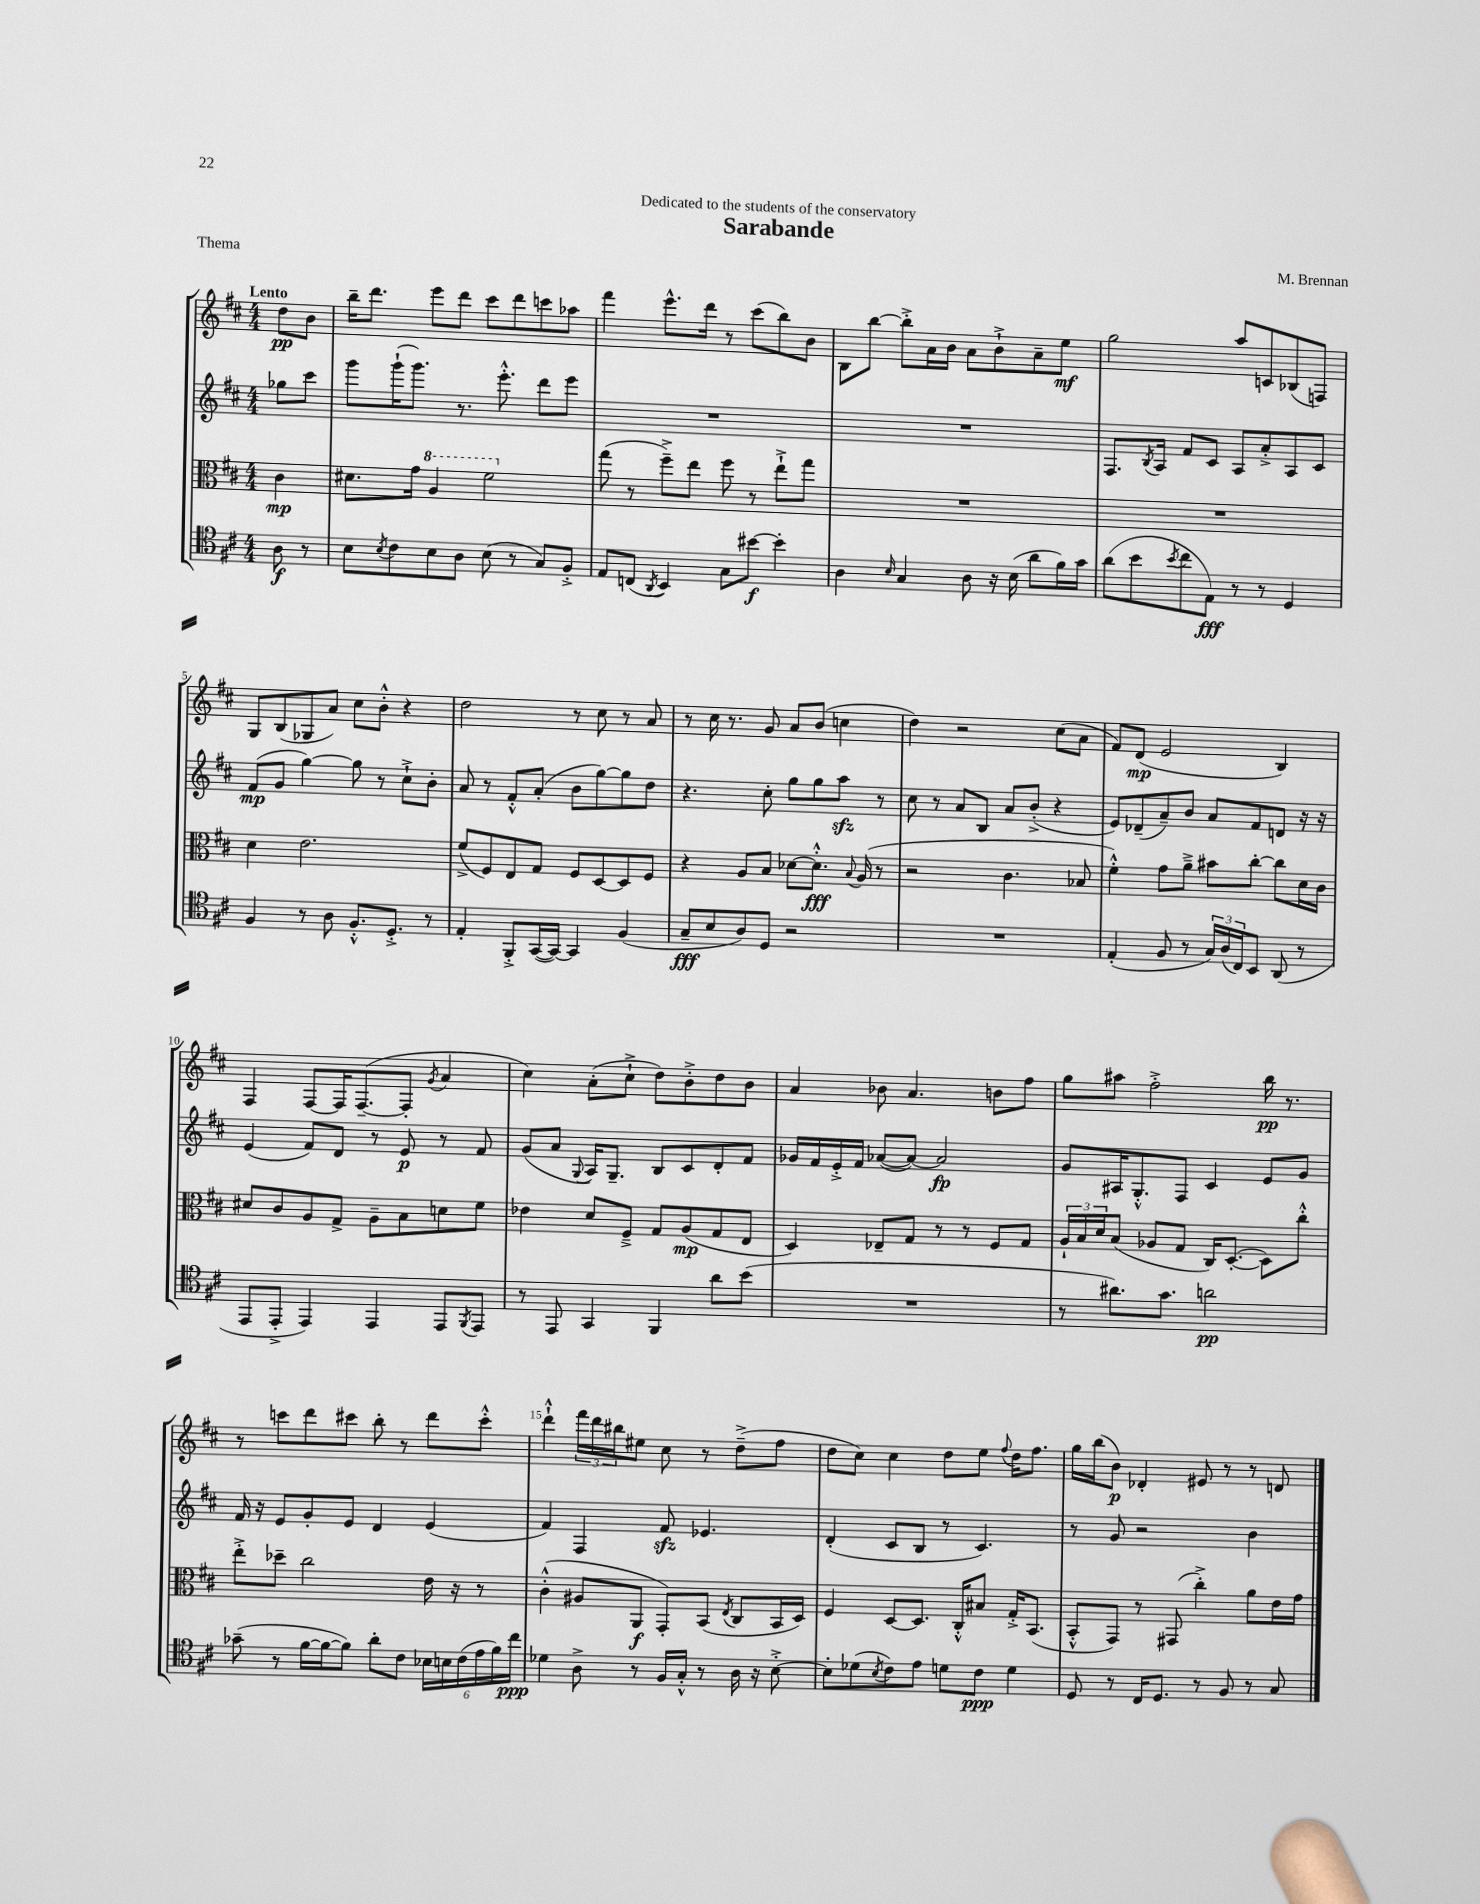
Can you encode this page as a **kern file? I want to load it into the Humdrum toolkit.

**kern	**kern	**kern	**kern
*staff4	*staff3	*staff2	*staff1
*clefC4	*clefC3	*clefG2	*clefG2
*k[f#c#]	*k[f#c#]	*k[f#c#]	*k[f#c#]
*M4/4	*M4/4	*M4/4	*M4/4
8A\	4c#\	8gg-\L	8dd\L
8r	.	8ccc#\J	8b\J
=	=	=	=
8B\L	8.d#\L	8ggg\L	16bb~\LK
.	.	.	8.ddd\J
8qB/	.	.	.
8c#\	.	(16ggg`\K	.
.	16g\Jk	8.ggg\J)	.
8B\	4a/	.	8eee\L
8A\J	.	8.r	8ddd\J
(8B\	2ff#\	.	8ccc#\L
.	.	8.eee'^^\	.
8r	.	.	8ddd\
8G/L)	.	8ddd\L	8ccc\
8F#'^/J	.	8eee\J	8aa-\J
=	=	=	=
8E/L	(8gg\	1r	4fff#\
(8C/J	8r	.	.
8qAA/	.	.	.
4BB/)	8ff#~^\L)	.	8.eee^^\L
.	8ee\J	.	.
.	.	.	16ddd\Jk
8G\L	8ff#\	.	8r
[8b#\J	8r	.	(8ccc#\L
4b#'\]	8ee`^\L	.	8bb\)
.	8gg\J	.	8b\J
=	=	=	=
4A\	1r	1r	8B\L
.	.	.	[8bb\J
16qqB/	.	.	.
4G/	.	.	8bb'^\]L
.	.	.	16a\L
.	.	.	16b\JJ
8A\	.	.	8a\L
16r	.	.	8b`^\
(16B\	.	.	.
8a\L	.	.	8a~\
16f#\L)	.	.	8ee\J
16g\JJ	.	.	.
=	=	=	=
(8a\L	1r	8.F#/L	2gg\
8b\	.	.	.
.	.	8qB/	.
.	.	16A/Jk	.
8qb/	.	.	.
8cc#\	.	8f#/L	.
8E\J)	.	8c#/J	.
8r	.	8A/L	8aa/L
8r	.	8a'^/	8c/
4D/	.	8A/	(8B-/
.	.	8c#/J	8F/J)
=	=	=	=
4F#/	4d\	(8f#/L	8G/L
.	.	8g/J	(8B/
8r	2.e\	[4gg\)	8G-/
8A\	.	.	8a/J)
8.F#'^^/L	.	8gg\]	8cc#\L
.	.	8r	8b'^^\J
8.D'^/J	.	.	.
.	.	8cc#`^\L	4r
8r	.	8b'\J	.
=	=	=	=
4E'/	(8f#^/L	8a/	2dd\
.	8F#/)	8r	.
8FF#'^/L	8E/	8f#'^^/L	.
([16GG/L	8G/J	(8a'/J	.
16GG/_JJ)	.	.	.
4GG/]	8F#/L	8b\L	8r
.	[8D/	[8gg\)	8cc#\
(4F#/	8D/]	8gg\]	8r
.	8F#/J	8dd\J	8a/
=	=	=	=
8G~/L	4r	4.r	8r
8B/	.	.	16cc#\
.	.	.	8.r
8A/)	8A/L	.	.
8D/J	8B/J	8cc#'\	8g/
2r	[8d-\L	8gg\L	8a/L
.	8.d-'^^\]J	8gg\	(8b/J
.	.	8aa\J	4cc\
.	8qqB/	.	.
.	(16A/	.	.
.	8r	8r	.
=	=	=	=
1r	2r	8cc#\	4dd\)
.	.	8r	.
.	.	8a/L	2r
.	.	8B/J	.
.	4.c#\	8a/L	.
.	.	(8b'^/J	.
.	.	4r	(8cc#\L
.	8B-/	.	8a\J
=	=	=	=
(4E'/	4f#'^^\)	8e/L)	8f#/L)
.	.	(8d-~/	(8d/J
8F#/	8g\L	8a~/)	2e/
8r	8a~^\J	8b/J	.
24G/LL)	8b#\L	8a/L	.
(24A/	.	.	.
24C#/J)	.	.	.
8BB/J	[8cc#'\J	8f#/	.
(8AA/	8cc#\]L	8d/J	4B/)
8r	16d\L	16r	.
.	16c#\JJ	16r	.
=	=	=	=
8EE/L	8d#/L	(4e/	4F#/
8EE'^/J	8c#/	.	.
4EE/)	8A/	8f#/L)	[8F#/L
.	8G^/J	8d/J	16F#/]K
.	.	.	([8.F#~/
4EE/	8A~\L	8r	.
.	8B\	8e/	8F#'/]J
.	.	.	8qg/
8EE/L	8d\	8r	4a/
8qFF#/	.	.	.
8EE/J	8f#\J	8f#/	.
=	=	=	=
8r	4e-\	(8g/L	4cc#\)
8EE/	.	8a/J	.
.	.	8qqG/	.
4GG/	8d/L	16A/LK)	(8a'\L
.	.	8.G~/J	.
.	8F#~^/J	.	8cc#`^\J
4FF#/	8G/L	8B/L	8dd\L)
.	(8A/	8c#/	8b'^\
8a\L	8G/	8d'/	8dd\
(8b\J	8E/J	8f#/J	8b\J
=	=	=	=
1r	4D/)	16g-/LL	4a/
.	.	16f#/	.
.	.	16e'^/	.
.	.	16f#/JJ	.
.	8E-~/L	([8a-/L	8b-\
.	8G/J	8a-/_J)	4.a/
.	8r	2a-/]	.
.	8r	.	.
.	8F#/L	.	8b\L
.	8G/J	.	8ff#\J
=	=	=	=
8r	24A`/LL	8g/L	8gg\L
.	24B/	.	.
.	24d/J	.	.
8.a#\L)	(8B/J	16A#/K	8aa#\J
.	.	8.G'^^/	.
.	8A-/L	.	2ff#'^\
8.g\J	.	.	.
.	8G/J	8F#/J	.
2a\	16C#/LK)	4c#/	.
.	([8.D'/J	.	.
.	8D\]L)	8e/L	16bb\
.	.	.	8.r
.	8cc#'^^\J	8g/J	.
=	=	=	=
(8g-~\	8ee'^\L	16f#/	8r
.	.	16r	.
8r	8dd-~\J	8e/L	8ccc\L
[16f#\LL	2cc#\	8g'/	8ddd\
16f#\_J	.	.	.
8f#\]J)	.	8e/J	8ccc#\J
8a'\L	.	4d/	8bb'\
8c#\J	.	.	8r
24B-\LL	16e\	(4e/	8ddd\L
24B\	.	.	.
.	16r	.	.
(24c#\	.	.	.
24e\	8r	.	8ccc#'^^\J
24f#\)	.	.	.
24cc#\JJ	.	.	.
=	=	=	=
4d-\	(4c#'^^\	4f#/)	4ddd`^^\
8A^\	8A#/L	4F#/	24fff#\LL
.	.	.	24ddd\
.	.	.	24bb#\J
8r	8AA/J	.	8ee#\J
16F#/LL	8GG'/L)	8f#/	8cc#\
16G'^^/JJ	.	.	.
8r	(8BB/J	4.e-/	8r
.	8qE/	.	.
16A\	8C#/L	.	(8dd~^\L
16r	.	.	.
[8B'^\	16BB/L	.	8ff#\J
.	16D/JJ)	.	.
=	=	=	=
8B'\]L	4F#/	(4d'/	8dd\L
(8d-\	.	.	8cc#\J)
8qB/	.	.	.
8c#\)	[8D/L	8c#/L	4cc#\
8e\J	8.D/]J	8B/J	.
8d\L	.	8r	8dd\L
.	16C#'^^/LK	.	.
8c#\J	8B#/J	4.c#/)	8ee\J
.	.	.	8qqff#/
4d\	16G'^/LK	.	16dd\LK
.	(8.BB/J	.	8.ff#\J
=	=	=	=
8D/	8BB'^^/L	8r	16gg\LL
.	.	.	(16bb\J
8r	8GG/J)	8g/	8b\J)
16C#/LK	8r	2r	4d-'/
8.D/J	.	.	.
.	(8GG#/	.	.
8r	4cc#'^\)	.	8e#/
8F#/	.	.	8r
8r	8a\L	4b\	8r
8G/	16e\L	.	8d/
.	16g\JJ	.	.
==	==	==	==
*-	*-	*-	*-
